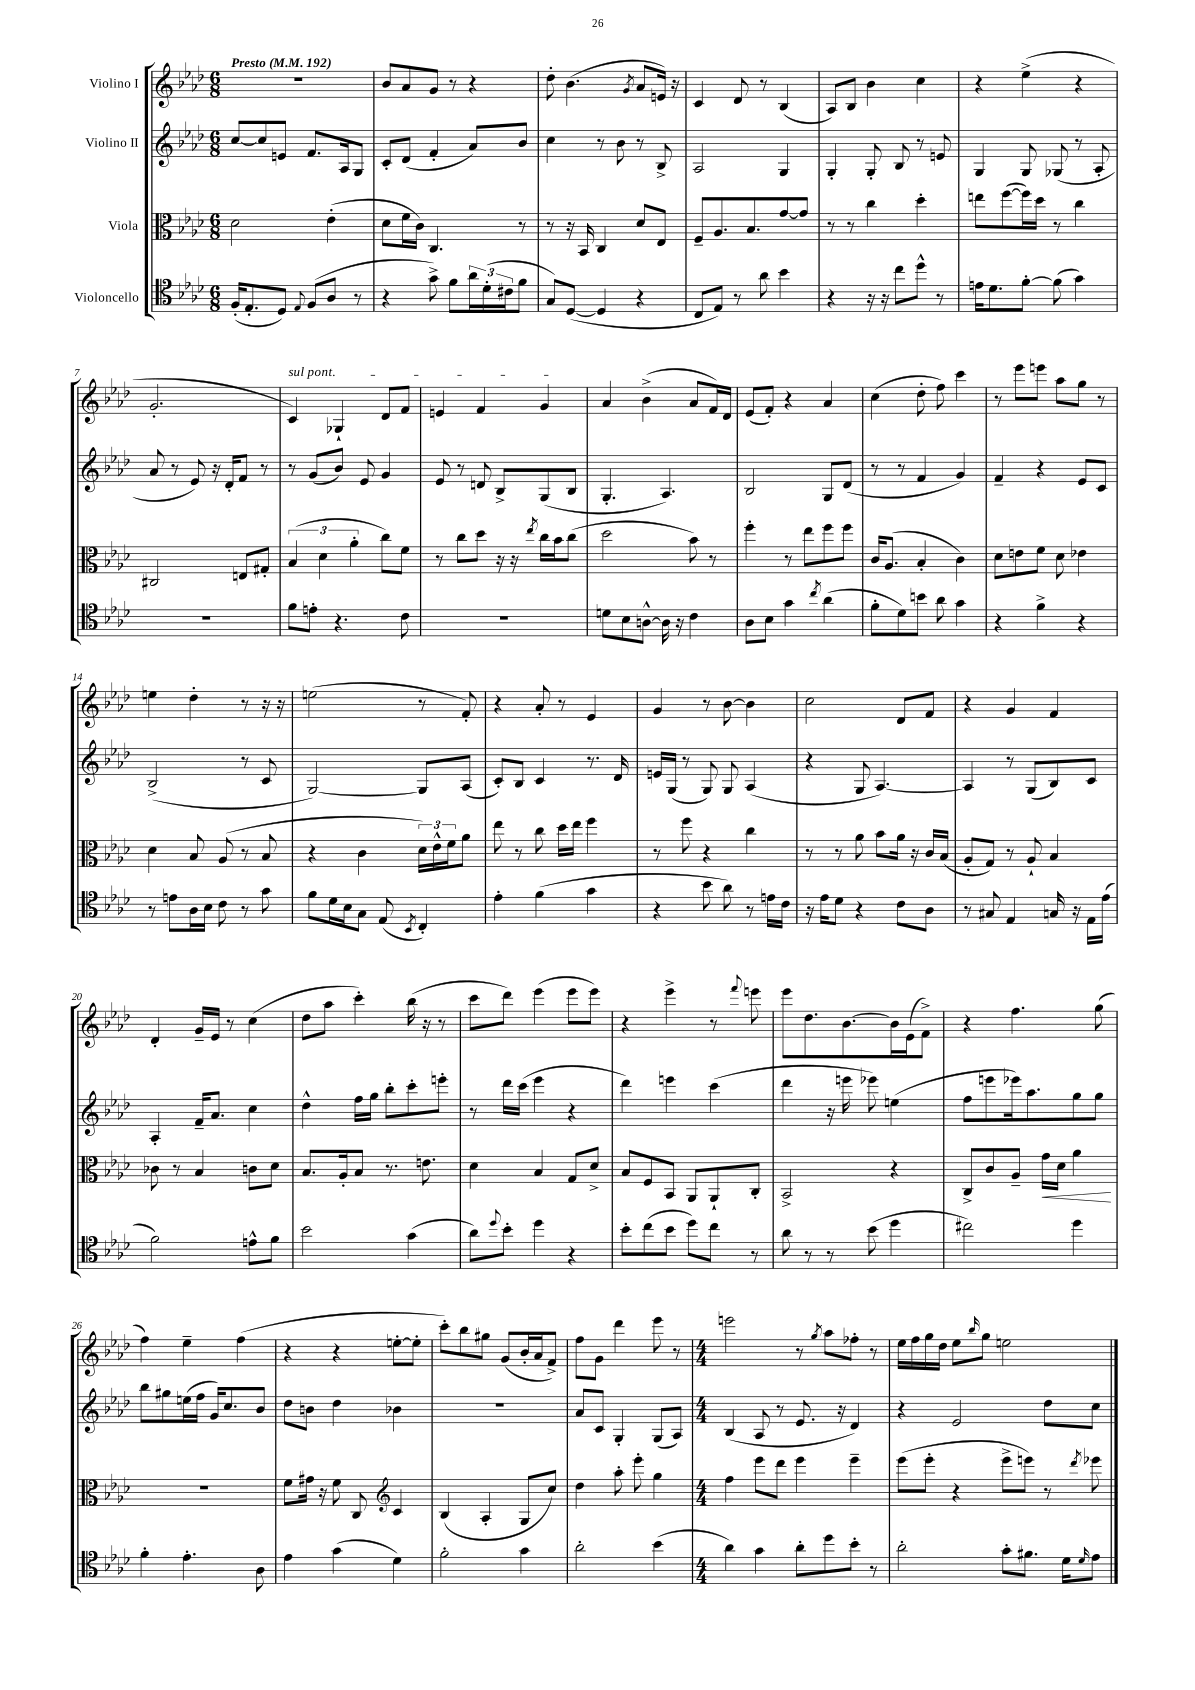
<<
\new StaffGroup <<
\new Staff = "s0" \with { instrumentName = "Violino I" } {
    \clef treble \key aes \major \numericTimeSignature \time 6/8 \tempo "Presto" 4 = 192
    R2. |
    bes'8 aes'8 g'8 r8 r4 |
    des''8-. bes'4.( \acciaccatura { g'8 } aes'8 e'16) r16 |
    c'4 des'8 r8 bes4( |
    aes8) bes8 bes'4 c''4 |
    r4 ees''4->( r4 |
    g'2.-. |
    \once \override TextSpanner.bound-details.left.text = \markup { \italic "sul pont." } c'4\startTextSpan) ges4-! des'8 f'8 |
    e'4 f'4 g'4\stopTextSpan |
    aes'4 bes'4->( aes'8 f'16) des'16 |
    ees'8( f'8-.) r4 aes'4 |
    c''4( des''8-. f''8) c'''4 |
    r8 ees'''8 e'''8 aes''8 g''8 r8 |
    e''4 des''4-. r8 r16 r16 |
    e''2( r8 f'8-.) |
    r4 aes'8-. r8 ees'4 |
    g'4 r8 bes'8~ bes'4 |
    c''2 des'8 f'8 |
    r4 g'4 f'4 |
    des'4-. g'16-- ees'16 r8 c''4( |
    des''8 aes''8 c'''4-.) bes''16( r16 r8 |
    c'''8 des'''8) ees'''4( ees'''8 ees'''8) |
    r4 ees'''4-> r8 \appoggiatura { f'''8 } e'''8 |
    ees'''8 des''8. bes'8.~ bes'16 ees'16( f'8->) |
    r4 f''4. g''8( |
    f''4) ees''4-- f''4( |
    r4 r4 e''8~-. e''8-. |
    c'''8-.) bes''8 gis''8 g'8( bes'16-. aes'16 f'8->) |
    f''8 g'8 des'''4 ees'''8 r8 |
    \numericTimeSignature \time 4/4 e'''2 r8 \acciaccatura { g''8 } aes''8 fes''8-. r8 |
    ees''16 f''16 g''16 des''16 ees''8 \grace { bes''16 } g''8 e''2 \bar "|." |
}
\new Staff = "s1" \with { instrumentName = "Violino II" } {
    \clef treble \key aes \major \numericTimeSignature \time 6/8
    c''8~ c''8 e'8 f'8. aes16 g8 |
    c'8-. des'8( f'4-. aes'8) bes'8 |
    c''4 r8 bes'8 r8 bes8-> |
    aes2 g4 |
    g4-. g8-. bes8 r8 e'8 |
    g4 g8 ges8( r8 aes8-. |
    aes'8 r8 ees'8) r16 des'16-. f'8 r8 |
    r8 g'8( bes'8) ees'8 g'4 |
    ees'8 r8 d'8 bes8-> g8( bes8 |
    g4.-. aes4.) |
    bes2 g8 des'8( |
    r8 r8 f'4 g'4) |
    f'4-- r4 ees'8 c'8 |
    bes2->( r8 c'8 |
    g2~) g8 aes8( |
    c'8-.) bes8 c'4 r8. des'16 |
    e'16 g16( r8 g8) g8 aes4( |
    r4 g8 aes4.~) |
    aes4 r8 g8( bes8) c'8 |
    aes4-. f'16-- aes'8. c''4 |
    des''4-^ f''16 g''16 bes''8-. c'''8-. e'''8-. |
    r8 des'''16 c'''16( ees'''4 r4 |
    des'''4) e'''4 c'''4( |
    des'''4 r16 e'''16 ees'''8) e''4( |
    f''8 e'''8 ees'''16) aes''8. g''8 g''8 |
    bes''8 gis''8 e''16( f''16 g'16) c''8. bes'8 |
    des''8 b'8 des''4 bes'4 |
    R2. |
    aes'8 c'8 g4-. g8( aes8) |
    \numericTimeSignature \time 4/4 bes4( aes8 r8 ees'8. r16 des'4) |
    r4 ees'2 des''8 c''8 \bar "|." |
}
\new Staff = "s2" \with { instrumentName = "Viola" } {
    \clef alto \key aes \major \numericTimeSignature \time 6/8
    des'2 ees'4-.( |
    des'8 f'16 c'16) c4. r8 |
    r8 r16 bes,16 c4 des'8 ees8 |
    f8-- aes8. bes8. g'8~ g'8 |
    r8 r8 c''4 des''4-. |
    e''8 f''8~( f''16) des''16 r8 c''4 |
    cis2 e8 gis8-. |
    \tuplet 3/2 { bes4( des'4 aes'4-. } c''8) f'8 |
    r8 c''8 des''8 r16 r16 \acciaccatura { ees''8 } c''16 bes'16 c''8( |
    des''2 bes'8) r8 |
    f''4-. r8 ees''8 f''8 f''8 |
    c'16 aes8.( bes4-. c'4) |
    des'8 e'8 f'8 des'8 ees'4 |
    des'4 bes8 aes8( r8 bes8 |
    r4 c'4 \tuplet 3/2 { des'16) ees'16-^ f'16 } aes'8 |
    ees''8 r8 c''8 des''16 ees''16 f''4 |
    r8 f''8 r4 c''4 |
    r8 r8 aes'8 bes'8 aes'16 r16 c'16 bes16( |
    aes8-. g8) r8 aes8-! bes4 |
    ces'8 r8 bes4 c'8 des'8 |
    bes8. aes16-. bes8 r8. e'8. |
    des'4 bes4 g8 des'8-> |
    bes8 f8 bes,8 aes,8 aes,8-! c8-. |
    bes,2-> r4 |
    c8-> c'8 aes8-- g'16\< des'16 aes'4\! |
    R2. |
    f'8 gis'16 r16 f'8 c8 \clef treble c'4 |
    bes4( aes4-. g8 c''8) |
    des''4 aes''8-. ees'''8-. g''4 |
    \numericTimeSignature \time 4/4 f''4 ees'''8 des'''8 ees'''4 ees'''4-- |
    ees'''8( ees'''8-. r4 ees'''8-> e'''8) r8 \acciaccatura { des'''8 } ees'''8 \bar "|." |
}
\new Staff = "s3" \with { instrumentName = "Violoncello" } {
    \clef tenor \key aes \major \numericTimeSignature \time 6/8
    f16-.( ees8.-. des8) \appoggiatura { ees8 } f8( aes8 r8 |
    r4 g'8->) f'8 \tuplet 3/2 { aes'16 des'16-.( cis'16 } f'8 |
    g8) des8~( des4 r4 |
    c8 ees8) r8 aes'8 bes'4 |
    r4 r16 r16 c''8 des''8-^ r8 |
    e'16 des'8. f'8~-. f'8( g'4) |
    R2. |
    f'8 e'8-. r4. c'8 |
    R2. |
    d'8 bes8 a8~-^ a16 r16 c'4 |
    aes8 bes8 g'4 \acciaccatura { c''8 } aes'4( |
    f'8-. des'8) b'8 aes'8 g'4 |
    r4 f'4-> r4 |
    r8 e'8 aes16 bes16 c'8 r8 g'8 |
    f'8 des'16 bes16 g8 ees8( \acciaccatura { bes,8 } c4-.) |
    ees'4-. f'4( g'4 |
    r4 bes'8 aes'8) r8 e'16 c'16 |
    r16 ees'16 des'8 r4 c'8 aes8 |
    r8 gis8 ees4 g16 r16 ees16 ees'16( |
    f'2) e'8-^ f'8 |
    bes'2 g'4( |
    aes'8) \appoggiatura { des''8 } bes'8-. des''4 r4 |
    bes'8-. c''8( bes'8 des''8) c''8 r8 |
    aes'8 r8 r8 bes'8( des''4 |
    cis''2) des''4 |
    f'4-. ees'4.-. aes8 |
    ees'4 g'4( des'4) |
    f'2-. g'4 |
    aes'2-. bes'4( |
    \numericTimeSignature \time 4/4 aes'4) g'4 aes'8-. des''8 bes'8-. r8 |
    aes'2-. g'8-. fis'8. des'16 \grace { des'16 } ees'8 \bar "|." |
}
>>
>>
